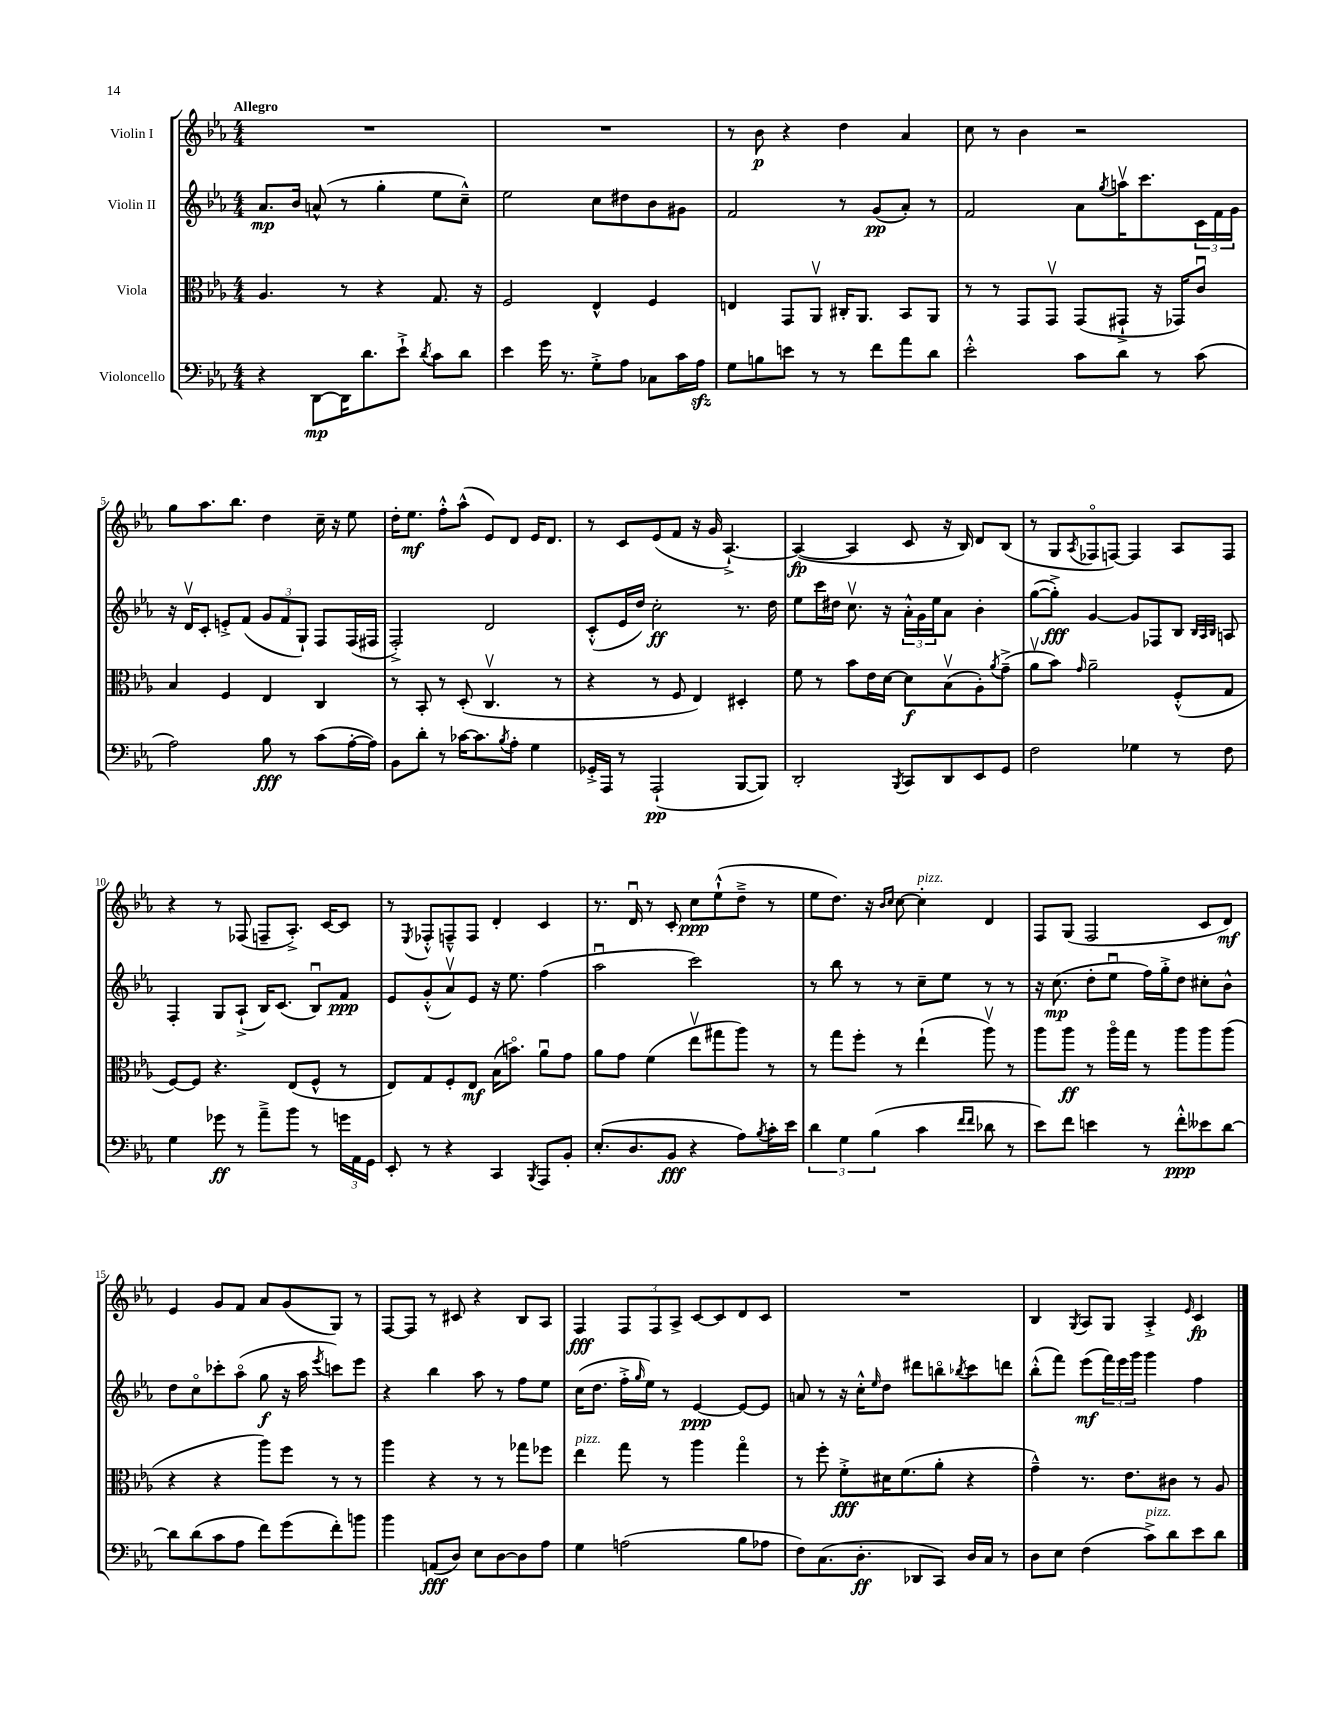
<<
\new StaffGroup <<
\new Staff = "s0" \with { instrumentName = "Violin I" } {
    \clef treble \key ees \major \numericTimeSignature \time 4/4 \tempo "Allegro"
    R1 |
    R1 |
    r8 bes'8\p r4 d''4 aes'4 |
    c''8 r8 bes'4 r2 |
    g''8 aes''8. bes''8. d''4 c''16-- r16 ees''8 |
    d''16-. ees''8.\mf f''8-.-^ aes''8-^( ees'8) d'8 ees'16 d'8. |
    r8 c'8 ees'8( f'8 r16 g'16 aes4.~-!->) |
    aes4~\fp( aes4 c'8 r16 bes16) d'8 bes8( |
    r8 g8 \acciaccatura { aes8 } fes8\flageolet f8~) f4 aes8 f8 |
    r4 r8 fes8( f8-- aes8.-.->) c'16~ c'8 |
    r8 \acciaccatura { ees8 } fes8-.-^ f8---^ f8 d'4-. c'4 |
    r8. d'16\downbow r8 c'8-. c''8\ppp ees''8-!-^( d''8---> r8 |
    ees''8 d''8.) r16 \grace { bes'16 c''16 } c''8~ c''4-.^\markup { \italic "pizz." } d'4 |
    f8 g8( f2 c'8 d'8\mf) |
    ees'4 g'8 f'8 aes'8 g'8( g8) r8 |
    f8~ f8 r8 cis'8 r4 bes8 aes8 |
    f4\fff \tuplet 3/2 { f8 f8 aes8-> } c'8~ c'8 d'8 c'8 |
    R1 |
    bes4 \acciaccatura { g8 } aes8 g8 aes4-.-> \grace { ees'16 } c'4\fp \bar "|." |
}
\new Staff = "s1" \with { instrumentName = "Violin II" } {
    \clef treble \key ees \major \numericTimeSignature \time 4/4
    aes'8.\mp bes'16 a'8-^( r8 g''4-. ees''8 c''8---^) |
    ees''2 c''8 dis''8 bes'8 gis'8 |
    f'2 r8 g'8\pp( aes'8-.) r8 |
    f'2 aes'8 \acciaccatura { g''8 } a''16\upbow c'''8. \tuplet 3/2 { c'16 f'16 g'16 } |
    r16 d'16\upbow c'8-. e'8-.-> f'8( \tuplet 3/2 { g'8 f'8 g8-!) } f8 f16( fis16 |
    f2-.->) d'2 |
    c'8-.-^( ees'16 d''16) c''2-.\ff r8. d''16 |
    ees''8 c'''16 dis''16 c''8.\upbow r16 \tuplet 3/2 { aes'16-.-^ g'16 ees''16 } aes'8 bes'4-. |
    g''8~( g''8-.->\fff) g'4~ g'8 fes8 bes8 \grace { bes32 aes32 bes32 } a8 |
    f4-. g8 aes8-!->( bes16) c'8.( bes8\downbow) f'8\ppp |
    ees'8 g'8-.-^( aes'8\upbow) ees'8 r16 ees''8. f''4( |
    aes''2\downbow c'''2) |
    r8 bes''8 r8 r8 c''8-- ees''8 r8 r8 |
    r16 c''8.\mp( d''8-. ees''8\downbow f''16) g''16-.-> d''8 cis''8-. bes'8-^ |
    d''8 c''8\flageolet ces'''8-. aes''8\flageolet( g''8\f r16 aes''16 \acciaccatura { ees'''8 } c'''8) ees'''8 |
    r4 bes''4 aes''8 r8 f''8 ees''8 |
    c''16( d''8. f''16-.-> \grace { g''16 } ees''16) r8 ees'4~\ppp ees'8~ ees'8 |
    a'8 r8 r16 c''16-.-^ \grace { ees''16 } d''8 dis'''8 b''8\flageolet \acciaccatura { bes''8 } c'''8 d'''8 |
    bes''8-.-^( f'''8) ees'''8\mf( \tuplet 3/2 { f'''16) ees'''16 g'''16 } g'''4 f''4 \bar "|." |
}
\new Staff = "s2" \with { instrumentName = "Viola" } {
    \clef alto \key ees \major \numericTimeSignature \time 4/4
    aes4. r8 r4 g8. r16 |
    f2 ees4-^ f4 |
    e4 g,8 aes,8\upbow cis16-. aes,8. bes,8 aes,8 |
    r8 r8 g,8 g,8\upbow g,8( gis,8-!-> r16 ges,16) c'8\downbow |
    bes4 f4 ees4 c4 |
    r8 bes,8-. r8 d8-.( c4.\upbow r8 |
    r4 r8 f8 ees4) dis4-. |
    f'8 r8 bes'8 ees'16 d'16~ d'8\f bes8\upbow( aes8-.) \acciaccatura { aes'8 } g'8--->( |
    aes'8\upbow bes'8) \grace { g'16 } aes'2-- f8-.-^( g8 |
    f8~) f8 r4. ees8( f8-^ r8 |
    ees8) g8 f8-. ees8\mf bes16( b'8.\flageolet) aes'8\downbow g'8 |
    aes'8 g'8 f'4( ees''8\upbow gis''8 aes''8) r8 |
    r8 g''8 f''8-. r8 ees''4-!( aes''8\upbow) r8 |
    aes''8 aes''8\ff r8 aes''16\flageolet g''16 r8 aes''8 aes''8 aes''8( |
    r4 r4 aes''8) f''8 r8 r8 |
    aes''4 r4 r8 r8 ges''8 fes''8 |
    ees''4^\markup { \italic "pizz." } g''8 r8 aes''4 g''4\flageolet |
    r8 f''8-. f'8-.->\fff dis'16 f'8.( aes'8-. r4 |
    g'4---^) r8. ees'8. cis'8 r8 aes8 \bar "|." |
}
\new Staff = "s3" \with { instrumentName = "Violoncello" } {
    \clef bass \key ees \major \numericTimeSignature \time 4/4
    r4 d,8~\mp d,16 d'8. ees'8-!-> \acciaccatura { d'8 } c'8 d'8 |
    ees'4 g'16 r8. g8-.-> aes8 ces8 c'16 aes16\sfz |
    g8 b8 e'8 r8 r8 f'8 aes'8 d'8 |
    ees'2-.-^ c'8 d'8 r8 c'8( |
    aes2) bes8\fff r8 c'8( aes16~-. aes16) |
    bes,8 d'8-. r8 ces'16~ ces'8. \acciaccatura { bes8 } aes8-. g4 |
    ges,16-.-> aes,,16 r8 aes,,2-!\pp( bes,,8~ bes,,8) |
    d,2-. \acciaccatura { bes,,8 } c,8 d,8 ees,8 g,8 |
    f2 ges4 r8 f8 |
    g4 ges'8\ff r8 aes'8---> bes'8 r8 \tuplet 3/2 { g'16 aes,16 g,16 } |
    ees,8-. r8 r4 c,4 \acciaccatura { bes,,8 } aes,,8 bes,8-. |
    ees8.-.( d8. bes,8\fff r4 aes8) \acciaccatura { bes8 } c'16-. ees'16 |
    \tuplet 3/2 { d'4 g4 bes4( } c'4 \grace { f'16 f'16 } des'8 r8 |
    ees'8) f'8 e'4 r8 f'8-.-^\ppp eeses'8 d'8~ |
    d'8 d'8( c'8 aes8 f'8) g'8( f'8-.) b'8 |
    bes'4 a,8\fff( d8) ees8 d8~ d8 aes8 |
    g4 a2( bes8 aes8 |
    f8) c8.( d8.-.\ff des,8 c,8) d16 c16 r8 |
    d8 ees8 f4( c'8->^\markup { \italic "pizz." }) d'8 ees'8 d'8 \bar "|." |
}
>>
>>
